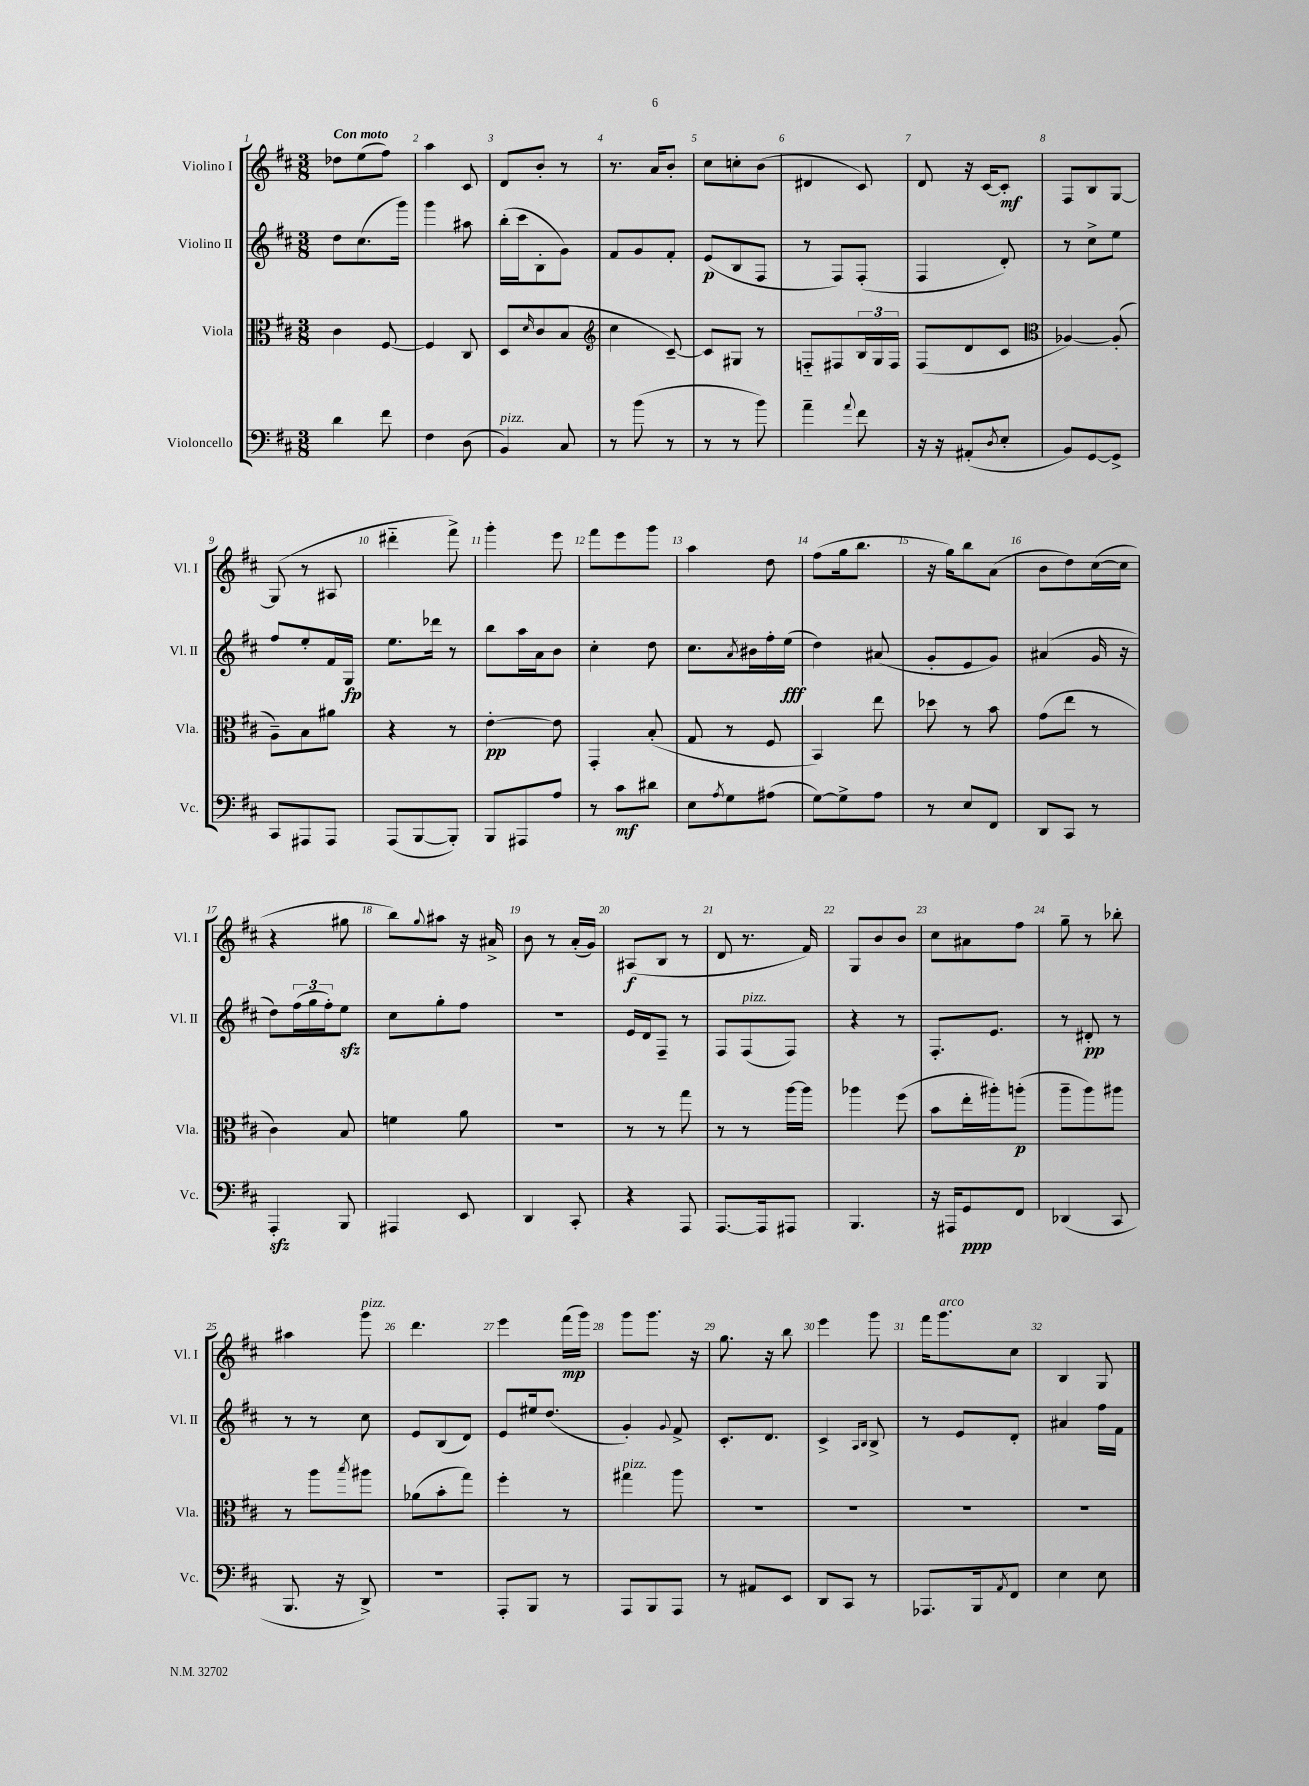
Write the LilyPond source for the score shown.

<<
\new StaffGroup <<
\new Staff = "s0" \with { instrumentName = "Violino I" shortInstrumentName = "Vl. I" } {
    \clef treble \key d \major \numericTimeSignature \time 3/8 \tempo "Con moto"
    des''8 e''8( fis''8) |
    a''4 cis'8 |
    d'8 b'8-. r8 |
    r8. a'16 b'8-. |
    cis''8 c''8-. b'8( |
    dis'4 cis'8) |
    d'8 r16 cis'16~ cis'8-.\mf |
    fis8 b8 g8~ |
    g8( r8 ais8 |
    dis'''4-_ fis'''8->) |
    g'''4-. e'''8 |
    fis'''8 e'''8 g'''8 |
    a''4 d''8 |
    fis''8( g''16 b''8. |
    r16 g''16) b''8 a'8( |
    b'8 d''8) cis''16~( cis''16 |
    r4 gis''8 |
    b''8) \appoggiatura { g''8 } ais''8 r16 ais'16-> |
    b'8 r8 a'16-.( g'16) |
    ais8\f( b8 r8 |
    d'8 r8. fis'16) |
    g8 b'8 b'8 |
    cis''8 ais'8 fis''8 |
    g''8-- r8 bes''8-. |
    ais''4 g'''8^\markup { \italic "pizz." } |
    d'''4. |
    e'''4 fis'''16\mp( g'''16) |
    g'''8 g'''8. r16 |
    g''8. r16 b''8 |
    e'''4 g'''8 |
    fis'''16 g'''8.^\markup { \italic "arco" } cis''8 |
    b4 g8 \bar "|." |
}
\new Staff = "s1" \with { instrumentName = "Violino II" shortInstrumentName = "Vl. II" } {
    \clef treble \key d \major \numericTimeSignature \time 3/8
    d''8 cis''8.( g'''16) |
    g'''4 ais''8 |
    b''16-.( cis'''16 b8-. g'8) |
    fis'8 g'8 fis'8-. |
    e'8\p( b8 fis8 |
    r8 fis8) fis8-.( |
    fis4 d'8-.) |
    r8 cis''8-> e''8 |
    fis''8 e''8-. fis'16 g16\fp |
    e''8. des'''16 r8 |
    b''8 a''16 a'16 b'8 |
    cis''4-. d''8 |
    cis''8. \acciaccatura { a'8 } bis'16 fis''16-. e''16\fff( |
    d''4) ais'8( |
    g'8-. e'8 g'8) |
    ais'4( g'16 r16 |
    d''8) \tuplet 3/2 { fis''16( g''16 fis''16-.) } e''8\sfz |
    cis''8 g''8-. fis''8 |
    R4. |
    e'16 d'16 fis8-- r8 |
    fis8 fis8^\markup { \italic "pizz." }( fis8) |
    r4 r8 |
    fis8.-. e'8. |
    r8 dis'8-.\pp r8 |
    r8 r8 cis''8 |
    e'8 b8( d'8) |
    e'8 eis''16 d''8.( |
    g'4-.) \appoggiatura { g'8 } fis'8-> |
    cis'8.-. d'8. |
    cis'4-> \grace { a16 b16 } b8-> |
    r8 e'8 d'8-. |
    ais'4 fis''16 fis'16 \bar "|." |
}
\new Staff = "s2" \with { instrumentName = "Viola" shortInstrumentName = "Vla." } {
    \clef alto \key d \major \numericTimeSignature \time 3/8
    cis'4 fis8~ |
    fis4 cis8 |
    d8 \grace { d'16 } cis'8( b8 |
    \clef treble cis''4 cis'8~--) |
    cis'8 gis8 r8 |
    f8-_ fis8 \tuplet 3/2 { b16 g16 fis16 } |
    fis8( d'8 cis'8 |
    \clef alto aes4~) aes8-.( |
    a8--) b8 ais'8 |
    r4 r8 |
    e'4~-.\pp e'8 |
    g,4-. b8-.( |
    g8 r8 fis8 |
    b,4) e''8 |
    des''8 r8 b'8 |
    g'8( e''8 r8 |
    cis'4) b8 |
    f'4 a'8 |
    R4. |
    r8 r8 g''8 |
    r8 r8 a''16~ a''16 |
    aes''4 fis''8( |
    b'8 e''16-. ais''16-.) a''8-.\p( |
    a''8-- a''8) ais''8 |
    r8 a''8 \acciaccatura { b''8 } ais''8 |
    aes'8( b'8-. g''8) |
    fis''4-. r8 |
    gis''4^\markup { \italic "pizz." } a''8 |
    R4. |
    R4. |
    R4. |
    R4. \bar "|." |
}
\new Staff = "s3" \with { instrumentName = "Violoncello" shortInstrumentName = "Vc." } {
    \clef bass \key d \major \numericTimeSignature \time 3/8
    d'4 fis'8 |
    fis4 d8( |
    b,4^\markup { \italic "pizz." }) cis8 |
    r8 b'8( r8 |
    r8 r8 b'8) |
    a'4-- \appoggiatura { a'8 } fis'8 |
    r16 r16 ais,8-.( \acciaccatura { d8 } e8-. |
    b,8) g,8~ g,8-> |
    cis,8 ais,,8 ais,,8 |
    a,,8( b,,8~ b,,8-.) |
    b,,8 ais,,8 a8 |
    r8 cis'8\mf dis'8 |
    e8 \acciaccatura { a8 } g8 ais8( |
    g8~) g8-> a8 |
    r8 e8 fis,8 |
    d,8 cis,8 r8 |
    a,,4-.\sfz b,,8 |
    ais,,4 e,8 |
    d,4 cis,8-. |
    r4 a,,8 |
    a,,8.~ a,,16 ais,,8 |
    b,,4. |
    r16 ais,,16 g,8\ppp fis,8 |
    des,4( cis,8 |
    b,,8. r16 d,8->) |
    r4. |
    a,,8-. b,,8 r8 |
    a,,8 b,,8 a,,8 |
    r8 ais,8 e,8 |
    d,8 cis,8 r8 |
    aes,,8. b,,16 \acciaccatura { a,8 } fis,8 |
    e4 e8 \bar "|." |
}
>>
>>
\layout { \context { \Score \override BarNumber.break-visibility = ##(#f #t #t) barNumberVisibility = #all-bar-numbers-visible } }
